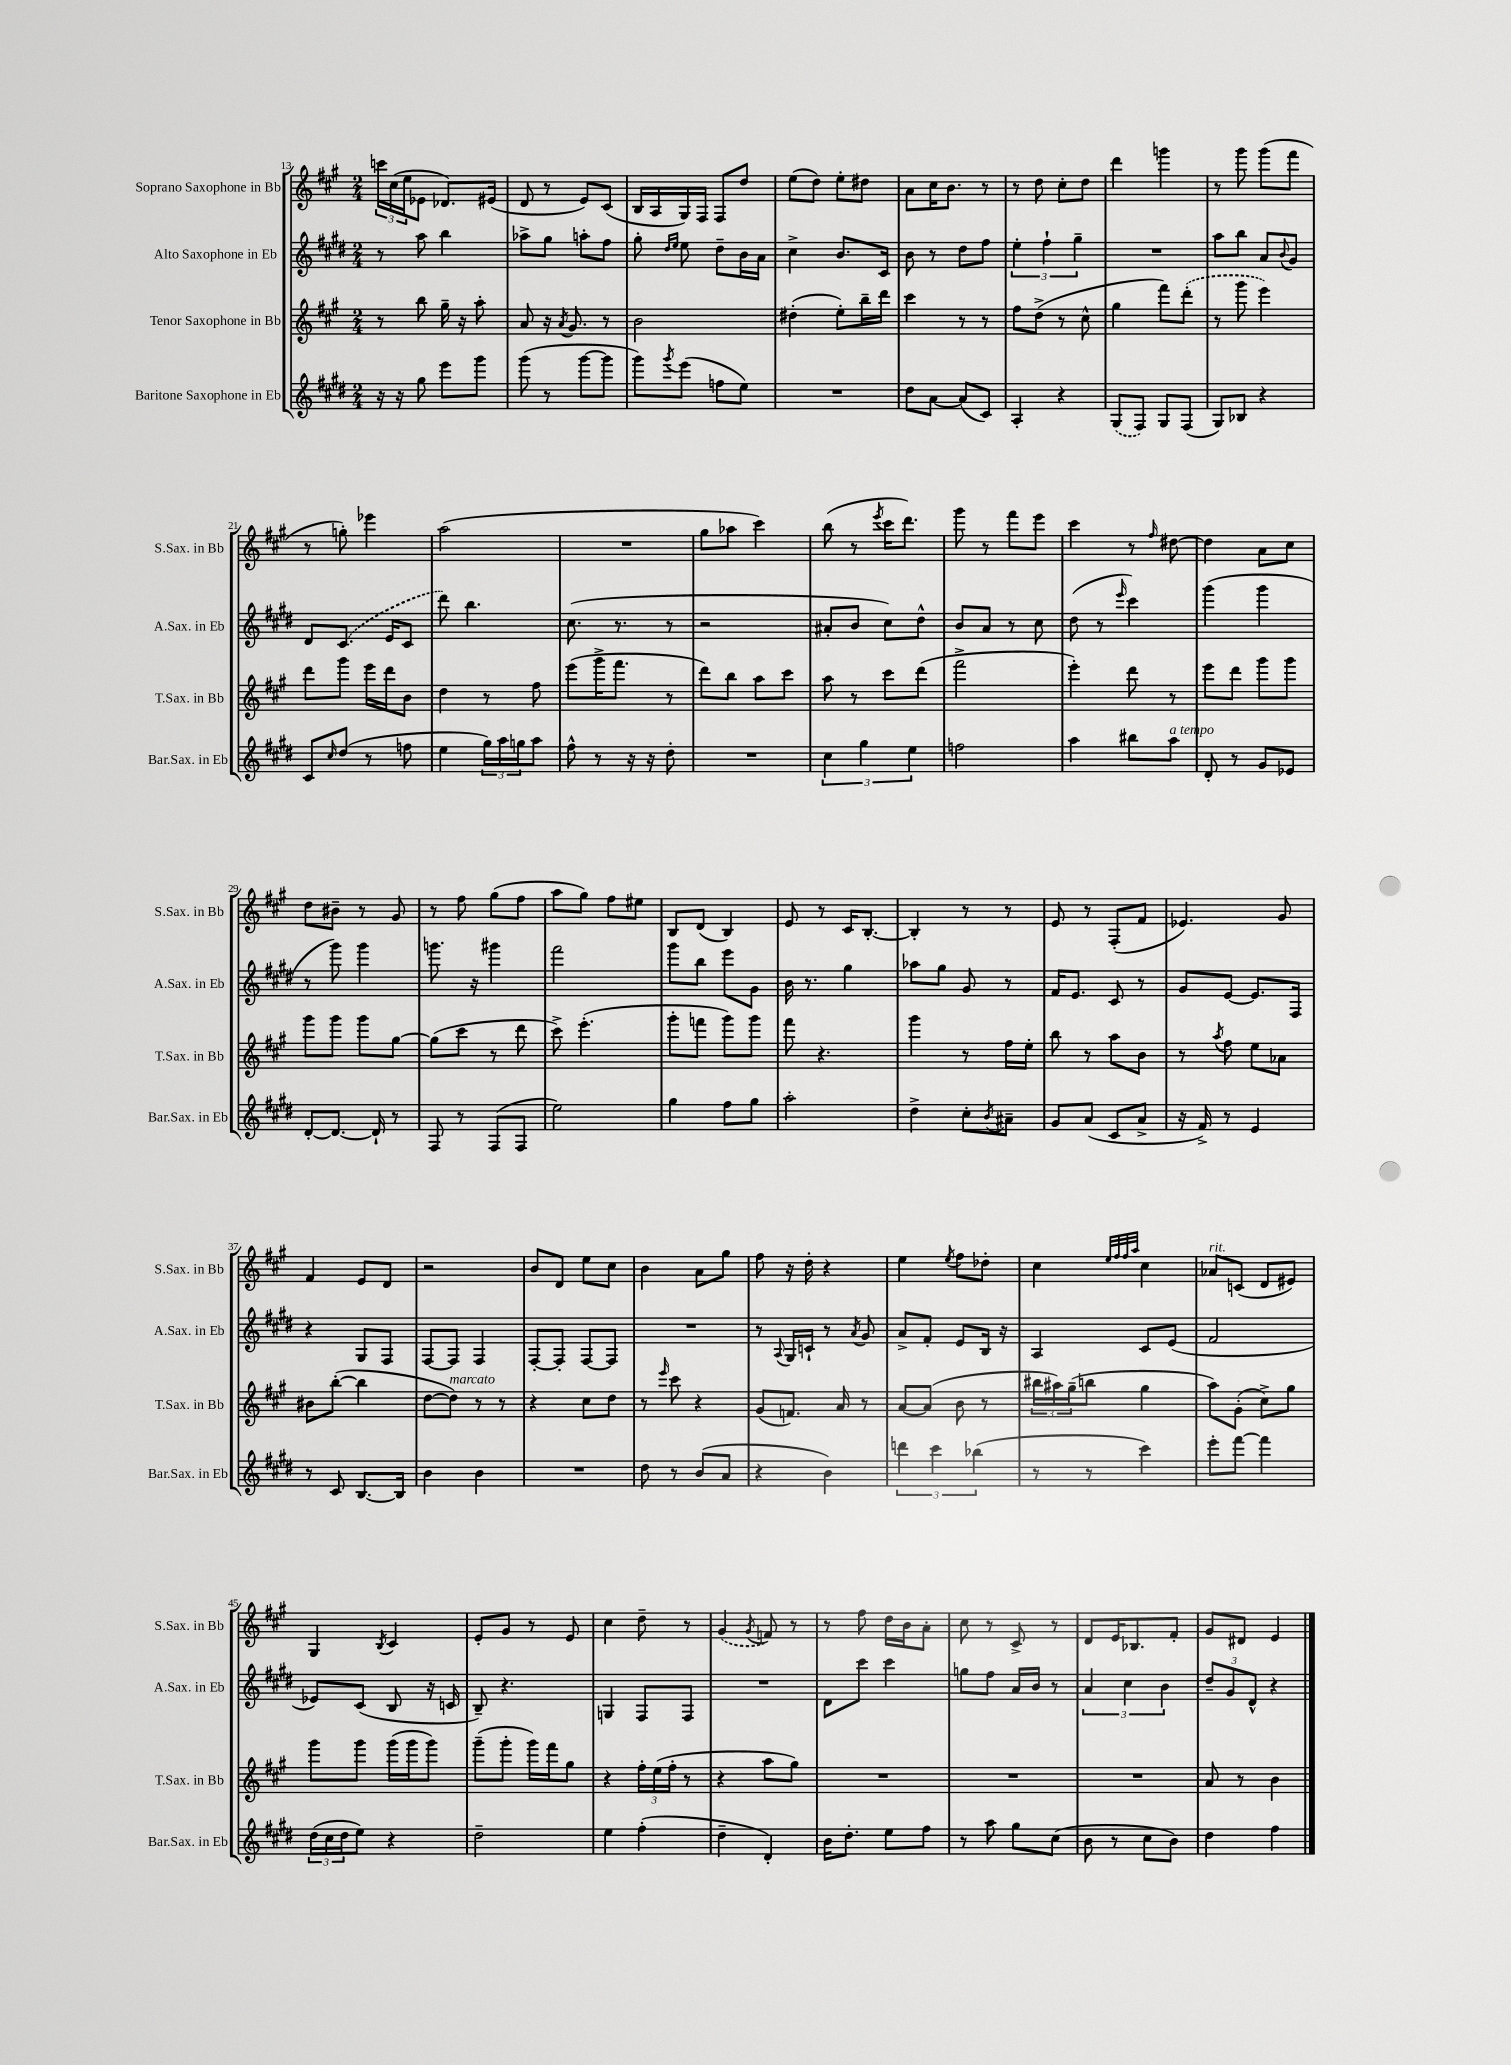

**kern	**kern	**kern	**kern
*part4	*part3	*part2	*part1
*staff4	*staff3	*staff2	*staff1
*I"Baritone Saxophone in Eb	*I"Tenor Saxophone in Bb	*I"Alto Saxophone in Eb	*I"Soprano Saxophone in Bb
*I'Bar.Sax. in Eb	*I'T.Sax. in Bb	*I'A.Sax. in Eb	*I'S.Sax. in Bb
*clefG2	*clefG2	*clefG2	*clefG2
*k[f#c#g#d#]	*k[f#c#g#]	*k[f#c#g#d#]	*k[f#c#g#]
*M2/4	*M2/4	*M2/4	*M2/4
=13	=13	=13	=13
16r	8r	8r	24cccn\LL
.	.	.	(24cc#\
16r	.	.	.
.	.	.	24ee\J
8gg#\	8bb\	8aa\	8e-X\J
8eee\L	16gg#~\	4bb\	8.d-X/L)
.	16r	.	.
8ggg#\J	8aa'\	.	.
.	.	.	(16e#X/Jk
=14	=14	=14	=14
(8ggg#\	8a/	8aa-X^\L	8d/
8r	16r	8gg#\J	8r
.	8qa/	.	.
.	8.g#/	.	.
[8ggg#\L	.	8aan'\L	8e/L)
8ggg#\J]	8r	8ff#\J	(8c#/J
=15	=15	=15	=15
8ggg#\L)	2b\	8gg#'\	16B/LL
.	.	.	16A/
.	.	16qqdd#/LL	.
8qggg#/	.	16qqee/JJ	.
(8eee\J	.	8ee\	16G#/)
.	.	.	16F#/JJ
8ffn\L	.	8dd#~\L	8F#/L
8ee\J)	.	16b\L	8dd/J
.	.	16a\JJ	.
=16	=16	=16	=16
2r	(4dd#X'\	4cc#^\	(8ee\L
.	.	.	8dd\J)
.	8ee'\L)	8.b/L	8ee'\L
.	16bb~\L	.	8dd#X\J
.	16ddd\JJ	16c#/Jk	.
=17	=17	=17	=17
8dd#\L	4ccc#\	8b\	8a\L
[8a\J	.	8r	16cc#\K
.	.	.	8.b\J
(8a/L]	8r	8dd#\L	.
8c#/J)	8r	8ff#\J	8r
=18	=18	=18	=18
4A'/	8ff#\L	6ee'\	8r
.	(8dd^\J	.	8dd\
.	.	6ff#`\	.
4r	8r	.	8cc#'\L
.	.	6gg#~\	.
.	8cc#^^\	.	8dd\J
=19	=19	=19	=19
(8G#/L	4gg#\	2r	4ddd\
8F#/J)	.	.	.
8G#/L	8fff#\L)	.	4gggn\
(8F#/J	(8ddd'\J	.	.
=20	=20	=20	=20
8G#/L)	8r	8aa\L	8r
8B-X/J	8ggg#\	8bb\J	8ggg#\
4r	4eee\)	8a/L	(8ggg#\L
.	.	8qqb/	.
.	.	8g#/J	8fff#\J
!!LO:LB:g=z
=21	=21	=21	=21
8c#/L	8ddd\L	8d#/L	8r
16qqcc#/	.	.	.
(8dd#/J	8ggg#\J	(8.c#/J	8ggn'\)
8r	16eee\LL	.	4eee-X\
.	16ddd\J	16e/KL	.
8ffn\	8b\J	8c#/J	.
=22	=22	=22	=22
4ee\	4dd\	8ddd#\)	(2aa\
.	.	4.bb\	.
24gg#\LL)	8r	.	.
24aa\	.	.	.
24ggn\J	.	.	.
8aa\J	8ff#\	.	.
=23	=23	=23	=23
8ff#^^\	(8eee\L	(8.cc#\	2r
8r	16ggg#^\K	.	.
.	8.fff#\J	8.r	.
16r	.	.	.
16r	.	.	.
8dd#'\	8r	8r	.
=24	=24	=24	=24
2r	8ddd\L)	2r	8gg#\L
.	8bb\J	.	8aa-X\J
.	8aa\L	.	4ccc#\)
.	8ccc#\J	.	.
=25	=25	=25	=25
6cc#\	8aa\	8a#X'/L	(8bb\
.	8r	8b/J	8r
6gg#\	.	.	.
.	.	.	8qeee/
.	8ccc#\L	8cc#\L)	16ccc#\KL
.	.	.	8.ddd\J)
6ee\	.	.	.
.	(8ddd\J	8dd#^^\J	.
=26	=26	=26	=26
2ffn\	2fff#^\	8b/L	8ggg#\
.	.	8a/J	8r
.	.	8r	8fff#\L
.	.	8cc#\	8eee\J
=27	=27	=27	=27
4aa\	4eee'\)	(8dd#\	4ccc#\
.	.	8r	.
.	.	16qqeee/	.
8bb#X\L	8ddd\	4ccc#\)	8r
.	.	.	16qqff#/
!LO:TX:a:i:t=a tempo	!	!	!
8aa\J	8r	.	[8dd#X\
=28	=28	=28	=28
8d#'/	8eee\L	(4ggg#\	4dd#\]
8r	8ddd\J	.	.
8g#/L	8ggg#\L	4ggg#\	8a\L
8e-X/J	8ggg#\J	.	8cc#\J
!!LO:LB:g=z
=29	=29	=29	=29
[8d#'/L	8ggg#\L	8r	8dd\L
8.d#/J_	8ggg#\J	8ggg#\)	8b#X~\J
.	8ggg#\L	4ggg#\	8r
16d#`/]	.	.	.
8r	[8gg#\J	.	8g#/
=30	=30	=30	=30
8F#/	(8gg#\L]	8.gggn\	8r
8r	8ccc#\J	.	8ff#\
.	.	16r	.
(8F#/L	8r	4ggg#X\	(8gg#\L
8F#/J	8ddd\	.	8ff#\J
=31	=31	=31	=31
2ee\)	8ccc#^\)	2fff#\	8aa\L
.	(4.eee'\	.	8gg#\J)
.	.	.	8ff#\L
.	.	.	8ee#X\J
=32	=32	=32	=32
4gg#\	8ggg#'\L	8ggg#\L	8B/L
.	8fffn\J	8bb\J	(8d/J
8ff#\L	8ggg#\L)	8eee\L	4B/)
8gg#\J	8ggg#\J	8g#\J	.
=33	=33	=33	=33
2aa'\	8fff#\	16b\	8e/
.	.	8.r	.
.	4.r	.	8r
.	.	4gg#\	16c#/KL
.	.	.	[8.B'/J
=34	=34	=34	=34
4dd#^\	4ggg#\	8aa-X\L	4B'/]
.	.	8gg#\J	.
8cc#'\L	8r	8g#/	8r
8qb/	.	.	.
8a#X~\J	16ff#\LL	8r	8r
.	16ee'\JJ	.	.
=35	=35	=35	=35
8g#/L	8bb\	16f#/KL	8e/
.	.	8.e/J	.
(8a/J	8r	.	8r
8c#/L	8aa\L	8c#/	(8F#'/L
8a^/J	8b\J	8r	8f#/J
=36	=36	=36	=36
16r	8r	8g#/L	4.e-X/)
16f#^/)	.	.	.
.	8qaa/	.	.
8r	8ff#\	[8e/J	.
4e/	8ee\L	8.e/L]	.
.	8a-X\J	.	8g#/
.	.	16F#/Jk	.
!!LO:LB:g=z
=37	=37	=37	=37
8r	8b#X\L	4r	4f#/
8c#/	([8bb'\J	.	.
[8.B/L	4bb\]	8G#/L	8e/L
.	.	8F#/J	8d/J
16B/Jk]	.	.	.
=38	=38	=38	=38
4b\	[8dd\L	[8F#/L	2r
!	!LO:TX:a:i:t=marcato	!	!
.	8dd\J])	8F#/J]	.
4b\	8r	4F#/	.
.	8r	.	.
=39	=39	=39	=39
2r	4r	[8F#'/L	8b/L
.	.	8F#'/J]	8d/J
.	8cc#\L	[8F#/L	8ee\L
.	8dd\J	8F#/J]	8cc#\J
=40	=40	=40	=40
8dd#\	8r	2r	4b\
.	16qqeee/	.	.
8r	8ccc#\	.	.
(8b/L	4r	.	8a\L
8a/J	.	.	8gg#\J
=41	=41	=41	=41
4r	(8g#/L	8r	8ff#\
.	.	8qqA/	.
.	8.fn/J)	16G#/LL	16r
.	.	16cn`/JJ	16dd'\
4b\)	.	8r	4r
.	16a/	.	.
.	.	8qa/	.
.	8r	8g#/	.
=42	=42	=42	=42
6dddn\	[8a/L	8a^/L	4ee\
.	(8a/J]	8f#'/J	.
6ccc#\	.	.	.
.	.	.	8qee/
.	8b\	8e/L	8ff#\L
(6bb-X\	.	.	.
.	8r	16B/Jk	8dd-X'\J
.	.	16r	.
=43	=43	=43	=43
8r	24bb#X\LL	4A/	4cc#\
.	24aa#X\)	.	.
.	(24gg#~\J	.	.
8r	8bbn\J	.	.
.	.	.	32qqee/LLL
.	.	.	32qqff#/
.	.	.	32qqff#/
.	.	.	32qqaa/JJJ
4ccc#\)	4gg#\	8c#/L	4cc#\
.	.	(8e/J	.
=44	=44	=44	=44
!	!	!	!LO:TX:a:i:t=rit.
8eee'\L	8aa\L)	2f#/	8a-X/L
[8fff#\J	(8g#'\J	.	(8cn/J
4fff#\]	8cc#^\L)	.	8d/L
.	8gg#\J	.	8e#X/J)
!!LO:LB:g=z
=45	=45	=45	=45
(24dd#\LL	8ggg#\L	8e-X/L)	4G#/
24cc#\	.	.	.
24dd#\J	.	.	.
8ee\J)	8ggg#\J	(8c#/J	.
.	.	.	8qB/
4r	(16ggg#\LL	8B/	4c#/
.	16ggg#\J	.	.
.	8ggg#\J)	16r	.
.	.	16cn/	.
=46	=46	=46	=46
2dd#~\	(8ggg#~\L	8B~/)	8e'/L
.	8ggg#'\J	4.r	8g#/J
.	16ggg#\LL)	.	8r
.	16fff#\J	.	.
.	8gg#\J	.	8e/
=47	=47	=47	=47
4ee\	4r	4Gn/	4cc#\
(4ff#'\	24ff#'\LL	8F#/L	8dd~\
.	(24ee\	.	.
.	24ff#'\JJ	.	.
.	8r	8F#/J	8r
=48	=48	=48	=48
4dd#~\	4r	2r	(4g#/
.	.	.	8qg#/
4d#'/)	8aa\L	.	8fn/)
.	8gg#\J)	.	8r
=49	=49	=49	=49
16b\KL	2r	8d#\L	8r
8.dd#'\J	.	.	.
.	.	8ccc#\J	8ff#\
8ee\L	.	4ccc#\	16dd\LL
.	.	.	16b\J
8ff#\J	.	.	8a'\J
=50	=50	=50	=50
8r	2r	8ggn\L	8cc#\
8aa\	.	8ff#\J	8r
8gg#\L	.	16a/LL	8c#^/
.	.	16b/JJ	.
(8cc#\J	.	8r	8r
=51	=51	=51	=51
8b\	2r	6a/	8d/L
8r	.	.	16e/K
.	.	6cc#\	.
.	.	.	8.B-X/
8cc#\L	.	.	.
.	.	6b\	.
8b\J)	.	.	8f#'/J
=52	=52	=52	=52
4dd#\	8a/	12dd#~/L	8g#/L
.	.	12g#/	.
.	8r	.	8d#X/J
.	.	12d#^^/J	.
4ff#\	4b\	4r	4e/
==	==	==	==
*-	*-	*-	*-
